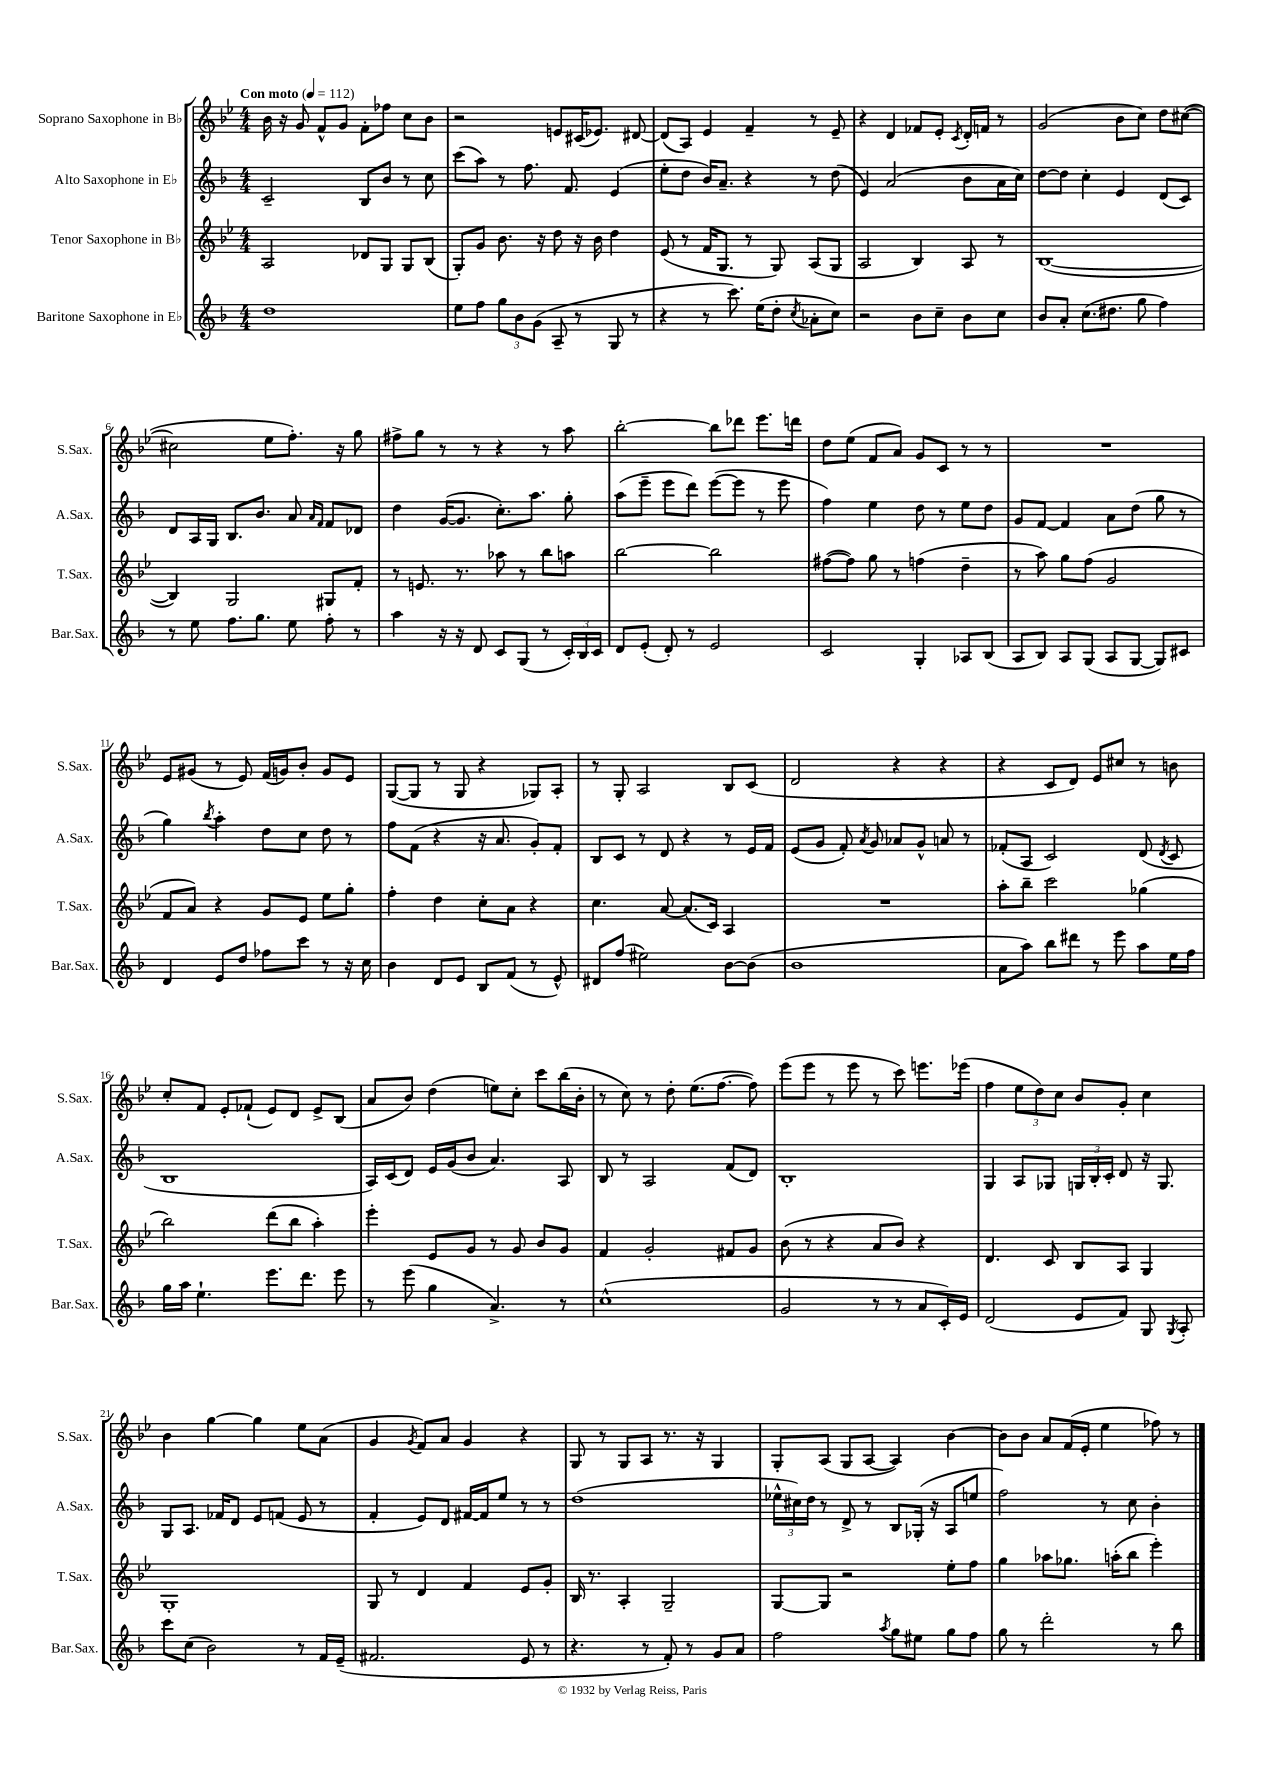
<<
\new StaffGroup <<
\new Staff = "s0" \with { instrumentName = "Soprano Saxophone in Bb" shortInstrumentName = "S.Sax." } {
    \clef treble \key bes \major \numericTimeSignature \time 4/4 \tempo "Con moto" 4 = 112
    \autoBeamOff bes'16 r16 g'8 f'8[-^ g'8] f'8[-. fes''8] c''8[ bes'8] |
    r2 e'8[ cis'16( ees'8.]) dis'8~ |
    dis'8[( a8]) ees'4 f'4-- r8 ees'8-- |
    r4 d'4 fes'8[ ees'8]-. \acciaccatura { c'8 } d'16[-. f'16] r8 |
    g'2( bes'8[ c''8]) d''8[ cis''8]~( |
    cis''2 ees''8[ f''8.]-.) r16 g''8 |
    fis''8[-> g''8] r8 r8 r4 r8 a''8 |
    bes''2~-. bes''8[ des'''8] ees'''8.[ d'''16] |
    d''8[ ees''8]( f'8[ a'8]) g'8[ c'8] r8 r8 |
    R1 |
    ees'8[ gis'8]( r8 ees'8) f'16[( g'16) bes'8]-. g'8[ ees'8] |
    g8[~( g8] r8 g8 r4 ges8[) a8]-. |
    r8 g8-. a2 bes8[ c'8]( |
    d'2 r4 r4 |
    r4 c'8[ d'8]) ees'8[ cis''8] r8 b'8 |
    c''8[-. f'8] ees'8[-. fes'8]-!( ees'8[) d'8] ees'8[-> bes8]( |
    a'8[ bes'8]) d''4( e''8[) c''8]-. c'''8[ bes''16( bes'16]-. |
    r8 c''8) r8 d''8-. ees''8.[( f''8.]~ f''8) |
    ees'''8[( ees'''8] r8 ees'''8 r8 c'''8) e'''8.[ ees'''16]( |
    f''4 \tuplet 3/2 { ees''8[ d''8) c''8] } bes'8[ g'8]-. c''4 |
    bes'4 g''4~ g''4 ees''8[ a'8]( |
    g'4 \acciaccatura { g'8 } f'8[) a'8] g'4 r4 |
    g8 r8 g8[ a8] r8. r16 g4 |
    g8[-. a8]( g8[ a8]~ a4) bes'4~ |
    bes'8[ bes'8] a'8[ f'16( ees'16]-. ees''4 fes''8) r8 \bar "|." |
}
\new Staff = "s1" \with { instrumentName = "Alto Saxophone in Eb" shortInstrumentName = "A.Sax." } {
    \clef treble \key f \major \numericTimeSignature \time 4/4
    \autoBeamOff c'2-- bes8[ bes'8] r8 c''8 |
    c'''8[( a''8]) r8 f''8. f'8. e'4( |
    e''8[-. d''8] bes'16[) a'8.]-- r4 r8 d''8( |
    e'4) a'2( bes'8[ a'16 c''16]) |
    d''8[~ d''8] c''4-. e'4 d'8[( c'8]) |
    d'8[ a16 g16] bes8.[ bes'8.] a'8 \grace { a'16[ f'16] } f'8[ des'8] |
    d''4 g'16[~( g'8.] c''8.[-.) a''8.] g''8-. |
    a''8[( e'''8]-- e'''8[ d'''8]) e'''8[~( e'''8] r8 e'''8 |
    f''4) e''4 d''8 r8 e''8[ d''8] |
    g'8[ f'8]~ f'4 a'8[ d''8]( g''8 r8 |
    g''4) \acciaccatura { bes''8 } a''4-. d''8[ c''8] d''8 r8 |
    f''8[ f'8]( r4 r16 a'8. g'8[-.) f'8]-. |
    bes8[ c'8] r8 d'8 r4 r8 e'16[ f'16] |
    e'8[( g'8] f'8-.) \acciaccatura { a'8 } g'8 aes'8[ g'8]-^ a'8 r8 |
    fes'8[-.( a8] c'2) d'8( \acciaccatura { d'8 } c'8 |
    bes1 |
    a16[) c'16( d'8]) e'16[ g'16( bes'8] a'4.) a8 |
    bes8 r8 a2 f'8[( d'8]) |
    bes1-. |
    g4 a8[ ges8] \tuplet 3/2 { g16[ bes16-. c'16]-. } d'8 r16 g8. |
    g8[ a8.] fes'16[ d'8] e'8[ f'8]( e'8 r8 |
    f'4-. e'8[) d'8] fis'16[~ fis'16 e''8] r8 r8 |
    d''1( |
    \tuplet 3/2 { ees''16[-^ cis''16) d''16] } r8 d'8-> r8 bes8[ ges16]-.( r16 a8[ e''8] |
    f''2) r8 c''8 bes'4-. \bar "|." |
}
\new Staff = "s2" \with { instrumentName = "Tenor Saxophone in Bb" shortInstrumentName = "T.Sax." } {
    \clef treble \key bes \major \numericTimeSignature \time 4/4
    \autoBeamOff a2 des'8[ g8] g8[ bes8]( |
    g8[-.) g'8] bes'8. r16 d''8 r16 bes'16 d''4 |
    ees'8( r8 f'16[ g8.] r8 g8) a8[( g8] |
    a2 bes4) a8 r8 |
    bes1~( |
    bes4) g2 gis8[ f'8]-. |
    r8 e'8. r8. aes''8 r8 bes''8[ a''8] |
    bes''2~ bes''2 |
    fis''8[~( fis''8]) g''8 r8 f''4( d''4-- |
    r8 a''8) g''8[ f''8]( g'2 |
    f'8[ a'8]) r4 g'8[ ees'8] ees''8[ g''8]-. |
    f''4-. d''4 c''8[-. a'8] r4 |
    c''4. a'8~ a'8.[( c'16]) a4 |
    R1 |
    a''8[-. bes''8]-- c'''2 ges''4( |
    bes''2) d'''8[( bes''8] a''4-.) |
    ees'''4-. ees'8[ g'8] r8 g'8 bes'8[ g'8] |
    f'4 g'2-. fis'8[ g'8] |
    bes'8( r8 r4 a'8[ bes'8]) r4 |
    d'4. c'8 bes8[ a8] g4 |
    g1-. |
    g8 r8 d'4 f'4 ees'8[ g'8]-. |
    bes16 r8. a4-. g2-- |
    g8[~ g8] r2 ees''8[-. f''8] |
    g''4 aes''8[ ges''8.] a''16[-.( bes''8] ees'''4-.) \bar "|." |
}
\new Staff = "s3" \with { instrumentName = "Baritone Saxophone in Eb" shortInstrumentName = "Bar.Sax." } {
    \clef treble \key f \major \numericTimeSignature \time 4/4
    \autoBeamOff d''1 |
    e''8[ f''8] \tuplet 3/2 { g''8[ bes'8 g'8]( } a8-- r8 g8 r8 |
    r4 r8 c'''8.) e''16[( d''8]-. \acciaccatura { c''8 } aes'8[-. c''8]) |
    r2 bes'8[ c''8]-- bes'8[ c''8] |
    bes'8[ a'8]-. c''8.[( dis''8.] g''8 f''4) |
    r8 e''8 f''8.[ g''8.] e''8 f''8-. r8 |
    a''4 r16 r16 d'8 c'8[ g8]( r8 \tuplet 3/2 { c'16[-.) bes16 c'16] } |
    d'8[ e'8]-.( d'8-.) r8 e'2 |
    c'2 g4-. aes8[ bes8]( |
    a8[ bes8]) a8[ g8]( a8[ g8]~ g8[) cis'8] |
    d'4 e'8[ d''8] fes''8[ c'''8] r8 r16 c''16 |
    bes'4 d'8[ e'8] bes8[ f'8]( r8 e'8-^) |
    dis'8[ f''8]( eis''2) bes'8[~ bes'8]( |
    bes'1 |
    a'8[ a''8]) bes''8[ dis'''8] r8 e'''8 a''8[ e''16 f''16] |
    g''16[ a''16] e''4.-! e'''8.[ d'''8.] e'''8 |
    r8 e'''8( g''4 a'4.->) r8 |
    c''1-^( |
    g'2 r8 r8 a'8[ c'16-.) e'16] |
    d'2( e'8[ f'8]) g8 \acciaccatura { g8 } a8-. |
    c'''8[ c''8]( bes'2) r8 f'16[ e'16]--( |
    fis'2. e'8 r8 |
    r4. r8 f'8-.) r8 g'8[ a'8] |
    f''2 \acciaccatura { a''8 } g''8[ eis''8] g''8[ f''8] |
    g''8 r8 d'''2-. r8 bes''8 \bar "|." |
}
>>
>>
